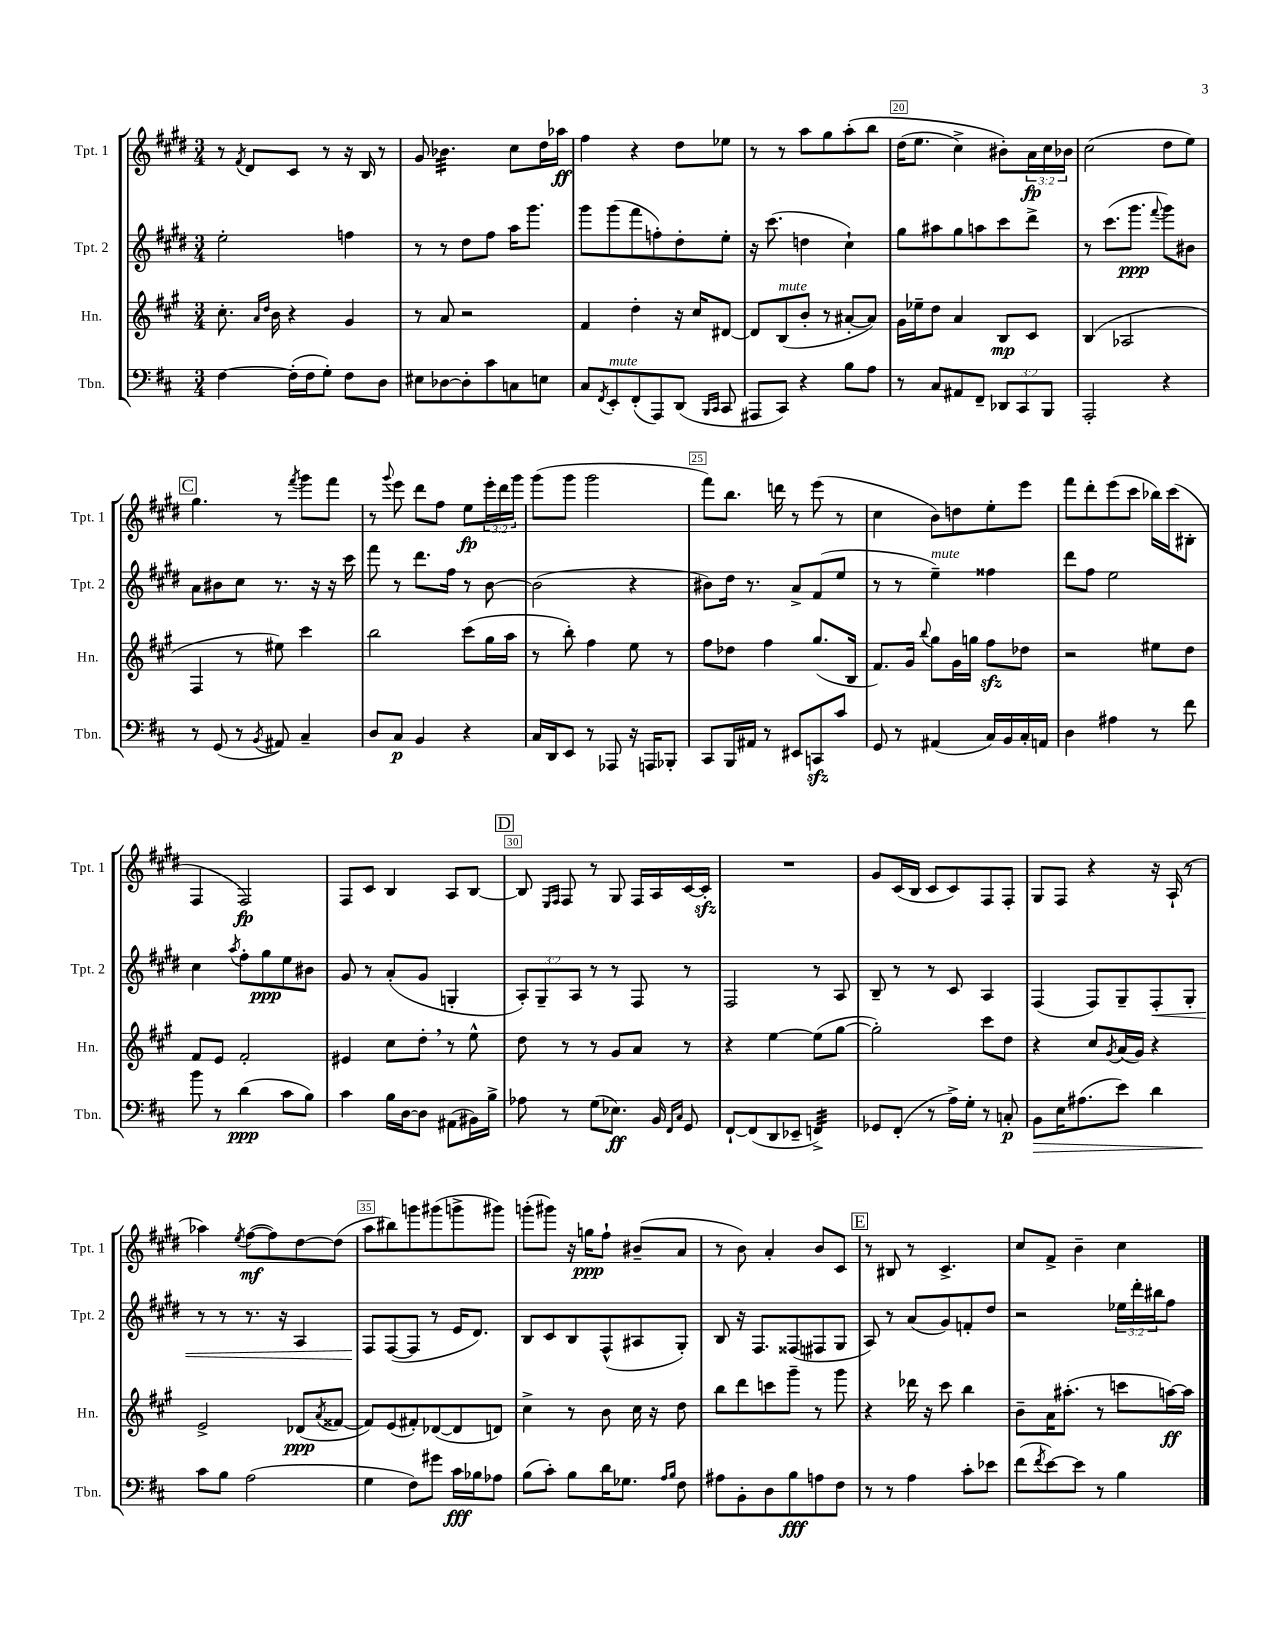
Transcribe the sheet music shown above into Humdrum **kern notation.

**kern	**kern	**kern	**kern
*staff4	*staff3	*staff2	*staff1
*clefF4	*clefG2	*clefG2	*clefG2
*k[f#c#]	*k[f#c#g#]	*k[f#c#g#d#]	*k[f#c#g#d#]
*M3/4	*M3/4	*M3/4	*M3/4
[4F#	8.cc#'	2ee'	8r
.	.	.	8qf#
.	.	.	8d#
.	16qqa	.	.
.	16qqdd	.	.
.	16b	.	.
(16F#']	4r	.	8c#
16F#	.	.	.
8G')	.	.	8r
8F#	4g#	4ff	16r
.	.	.	16B
8D	.	.	8r
=	=	=	=
8E#	8r	8r	8g#
[8D-	8a	8r	4.b-
8D-']	2r	8dd#	.
8c#	.	8ff#	.
8C	.	16aa	8cc#
.	.	8.ggg#	.
8E	.	.	16dd#
.	.	.	16aa-
=	=	=	=
8C#	4f#	8ggg#	4ff#
8qFF#	.	.	.
8EE'	.	(8ggg#	.
(8FF#'	4dd'	8fff#	4r
8AAA)	.	8ff')	.
(8DD	16r	8dd#'	8dd#
.	16cc#	.	.
16qqBBB	.	.	.
16qqCC#	.	.	.
8CC#	[8d#	8ee'	8ee-
=	=	=	=
8AAA#	8d#]	16r	8r
.	.	(8.ccc#	.
8CC#)	(8B	.	8r
4r	8b'	4dd	8aa
.	8r	.	8gg#
8B	[8a#'	4cc#`)	&(8aa'
8A	8a#])	.	8bb
=	=	=	=
8r	16g#	8gg#	(16dd#
.	16ee-~	.	8.ee
8C#	8dd	8aa#	.
8AA#	4a	8gg#	4cc#^)
8FF#~	.	8aa	.
12DD-	8B	8ccc#	8b#'&)
12CC#	.	.	.
.	8c#	8ddd#^	24a
12BBB	.	.	24cc#
.	.	.	24b-
=	=	=	=
2AAA'	(4B	8r	(2cc#
.	.	(8.ccc#	.
.	2A-	.	.
.	.	8.ggg#	.
.	.	8qqfff#	.
4r	.	8ggg#)	8dd#
.	.	8b#	8ee)
=	=	=	=
8r	4F#	8a	4.gg#
(8GG	.	8b#	.
8r	8r	8cc#	.
8qBB	.	.	.
8AA#)	8ee#)	8.r	8r
.	.	.	8qfff#
4C#~	4ccc#	.	8ggg#
.	.	16r	.
.	.	16r	8fff#
.	.	16ccc#	.
=	=	=	=
8D	2bb	8fff#	8r
.	.	.	8qqggg#
8C#	.	8r	8eee
4BB	.	8.ddd#	8ddd#
.	.	.	8ff#
.	.	16ff#	.
4r	(8ccc#	8r	8ee
.	16gg#	[8b	24eee'
.	.	.	24ddd#
.	16aa	.	.
.	.	.	24ggg#
=	=	=	=
16C#	8r	(2b]	(8ggg#
16DD	.	.	.
8EE	8bb')	.	8ggg#
8r	4ff#	.	2ggg#
8AAA-	.	.	.
16r	8ee	4r	.
16AAA	.	.	.
8BBB-'	8r	.	.
=	=	=	=
8CC#	8ff#	8b#)	8fff#)
16BBB	8dd-	16dd#	8.bb
16AA#	.	8.r	.
8r	4ff#	.	.
.	.	.	16ddd
8EE#	.	8a^	8r
8CC	(8.gg#	(8f#	(8eee
8c#	.	8ee	8r
.	16B	.	.
=	=	=	=
8GG	8.f#)	8r	4cc#
8r	.	8r	.
.	16g#	.	.
.	8qqbb	.	.
(4AA#	8gg#	4ee~)	8b)
.	16g#	.	8dd
.	16gg	.	.
16C#)	8ff#	4ff##	8ee'
16BB	.	.	.
16C#'	8dd-	.	8eee
16AA	.	.	.
=	=	=	=
4D	2r	8ddd#	8fff#
.	.	8ff#	8ddd#'
4A#	.	2ee	(8eee
.	.	.	8ccc#
8r	8ee#	.	16bb-)
.	.	.	(16ccc#
8f#	8dd	.	8B#'
=	=	=	=
8b	8f#	4cc#	4F#
8r	8e	.	.
.	.	8qaa	.
(4d	2f#'	8ff#'	2F#)
.	.	8gg#	.
8c#	.	8ee	.
8B)	.	8b#	.
=	=	=	=
4c#	4e#	8g#	8F#
.	.	8r	8c#
16B	8cc#	(8a'	4B
[16D	.	.	.
8D]	8dd'	8g#	.
(8AA#	8r	4G'	8A
16BB#)	8ee^^	.	[8B
16B^	.	.	.
=	=	=	=
8A-	8dd	12A')	8B]
.	.	12G#~	.
.	.	.	16qqE
.	.	.	16qqF#
8r	8r	.	8F#
.	.	12A	.
(8G	8r	8r	8r
8.E-)	8g#	8r	8G#
.	8a	8F#	16F#
16BB	.	.	16A
16qqFF#	.	.	.
16qqC#	.	.	.
8GG	8r	8r	[16c#
.	.	.	16c#']
=	=	=	=
[8FF#`	4r	2F#	2.r
(8FF#]	.	.	.
8DD	[4ee	.	.
8EE-~	.	.	.
4FF^)	(8ee]	8r	.
.	[8gg#	8A	.
=	=	=	=
8GG-	2gg#'])	8B~	8g#
(8FF#'	.	8r	(16c#
.	.	.	16B
8r	.	8r	8c#
16A^)	.	8c#	8c#)
16G'	.	.	.
8r	8ccc#	4A	8F#
8C'	8dd	.	8F#'
=	=	=	=
8BB	4r	(4F#	8G#
16E	.	.	8F#
(8.A#	.	.	.
.	8cc#	8F#)	4r
.	8qg#	.	.
8e)	(16a	8G#~	.
.	16g#)	.	.
4d	4r	8F#'	16r
.	.	.	(16A`
.	.	8G#'	8r
=	=	=	=
8c#	2e^	8r	4aa-)
8B	.	8r	.
.	.	.	8qee
(2A	.	8.r	([8ff#
.	.	.	8ff#])
.	.	16r	.
.	(8d-	4A	[8dd#
.	8qa	.	.
.	[8f##	.	(8dd#]
=	=	=	=
4G	8f##])	8F#	8aa
.	(8e	([8F#	8bb#)
8F#)	8f#')	8F#]	8ggg
8g#	([8d-	8r	(8ggg#
16c#	8d-]	16e	8ggg^
16B-	.	8.d#)	.
8A-	8d)	.	8ggg#)
=	=	=	=
(8B	4cc#^	8B	(8ggg'
8c#')	.	8c#	8ggg#)
8B	8r	8B	16r
.	.	.	16gg
16d	8b	(8F#^^	8ff#`
8.G-	.	.	.
.	16cc#	8A#	(8b#~
.	16r	.	.
16qqA	.	.	.
16qqB	.	.	.
8F#	8dd	8G#')	8a
=	=	=	=
8A#	8bb	8B	8r
8BB'	8ddd	16r	8b)
.	.	8.F#	.
8D	8ccc	.	4a'
8B	8ggg#~	(8F##	.
8A	8r	8F#	8b
8F#	8ggg#	8G#	8c#
=	=	=	=
8r	4r	8A)	8r
8r	.	8r	8B#
4A	16ddd-	(8a	8r
.	16r	.	.
.	8ccc#	8g#)	4.c#^
8c#'	4bb	8f'	.
8e-	.	8dd#	.
=	=	=	=
(8f#	8b~	2r	8cc#
8qf#	.	.	.
[8e)	16a	.	8f#^
.	(8.aa#'	.	.
8e]	.	.	4b~
8r	8r	.	.
4B	8ccc	24ee-	4cc#
.	.	24ddd#'	.
.	.	24bb#	.
.	[16aa)	8ff#	.
.	16aa]	.	.
==	==	==	==
*-	*-	*-	*-
